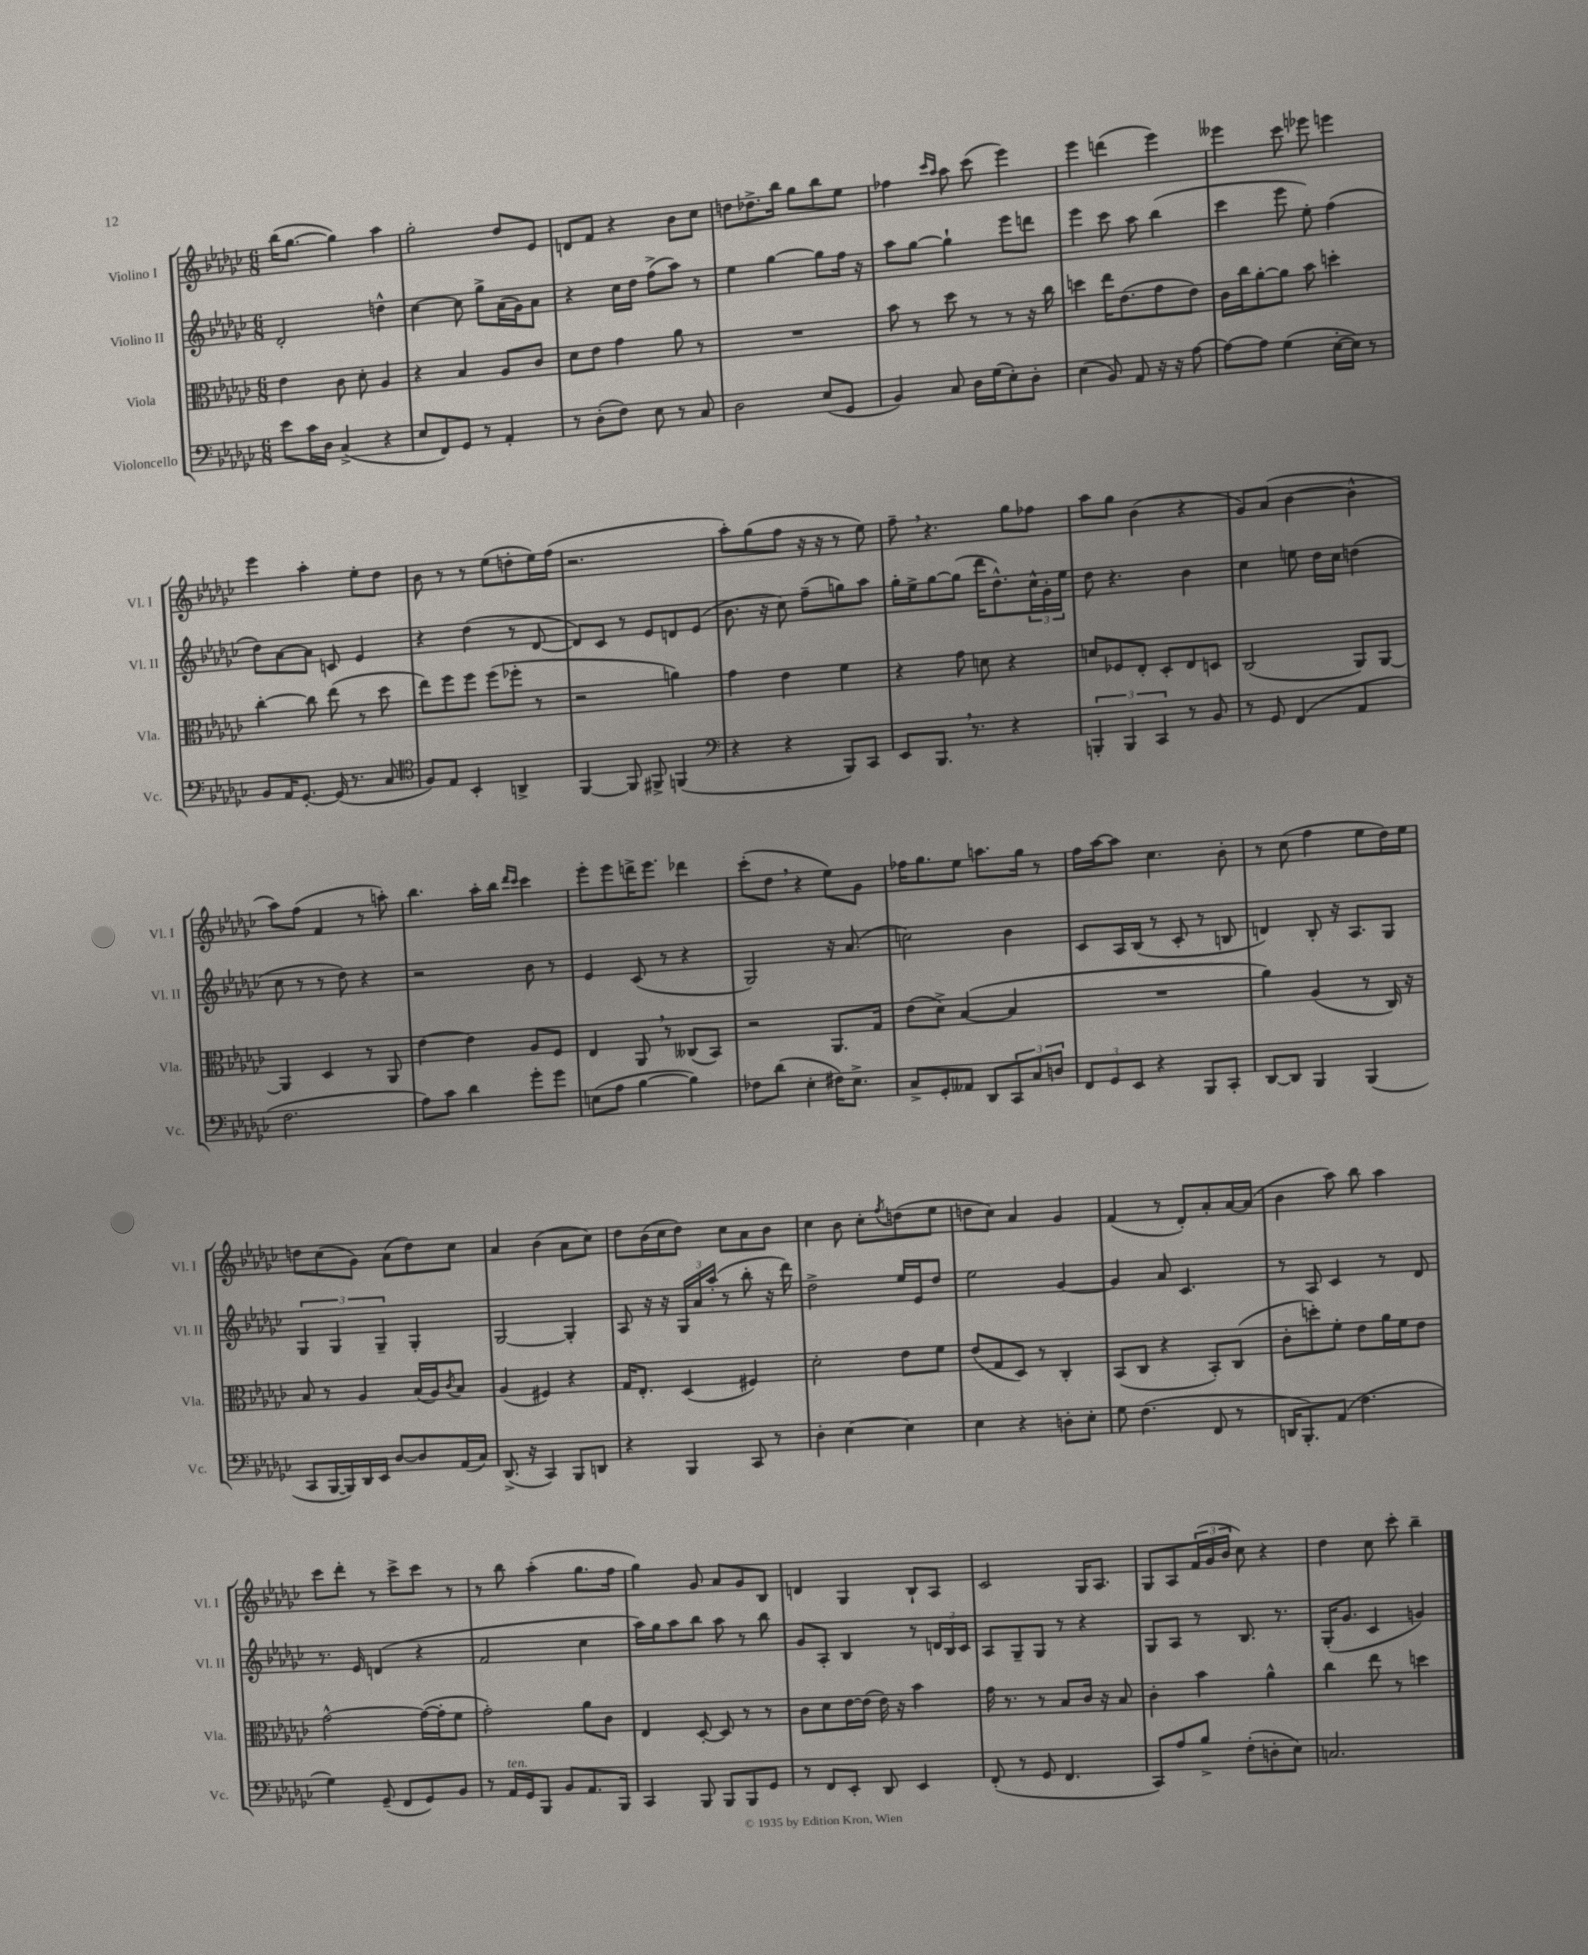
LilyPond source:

<<
\new StaffGroup <<
\new Staff = "s0" \with { instrumentName = "Violino I" shortInstrumentName = "Vl. I" } {
    \clef treble \key ges \major \numericTimeSignature \time 6/8
    bes''16( ges''8.~ ges''4) aes''4 |
    ges''2-. des''8 ees'8 |
    d'8 f'8 r4 bes'8 ces''8 |
    d''8 des''8.-> bes''16 ges''8 bes''8 ees''8 |
    fes''4 \grace { ces'''16 aes''16 } aes''8 ces'''8( ees'''4) |
    ees'''4 d'''4( ees'''4) |
    eeses'''4 ces'''8 ees'''8 e'''4 |
    ees'''4 aes''4-. ees''8-. des''8 |
    bes'8 r8 r8 ees''8( d''8-. ees''16) f''16( |
    r2. |
    aes''8-.) ges''8( f''8 r16 r16 r8 ees''8) |
    f''8-- \breathe r4. ges''8 fes''8 |
    aes''8 ges''8 bes'4( r4 |
    ges'8) aes'8( bes'4~ bes'4-^ |
    aes''8) f''8( f'4 r8 a''8-.) |
    bes''4. aes''16-. bes''16 \grace { des'''16 ces'''16 } ces'''4 |
    ees'''8-. ees'''8 d'''16-> ees'''8. des'''4 |
    ces'''8-.( des''8 \breathe r4 ees''8) ges'8 |
    fes''16 ges''8. ees''8 a''8. ges''16 r8 |
    f''16 aes''16~ aes''8 ces''4. bes'8-. |
    r8 ces''8( f''4 ees''8 des''16) ees''16 |
    d''8 ces''8( ges'8) aes'8( d''8) ces''8 |
    aes'4 bes'4( aes'8 ces''8) |
    des''8 bes'16( ces''16 des''8) ces''8 aes'8 bes'8 |
    ces''4 bes'8 ces''8-. \acciaccatura { f''8 } d''8( ees''8 |
    d''8 ces''8) aes'4 ges'4 |
    f'4( r8 des'8-.) aes'8-. aes'16~ aes'16( |
    bes'4 aes''8) bes''8 aes''4 |
    ces'''8 des'''8-. r8 ces'''8-> ces'''8 r8 |
    r8 bes''8 aes''4-.( ges''8. f''16 |
    ges''4) ges'8 aes'8 ges'8 bes8 |
    d'4 ges4 bes8-! aes8 |
    ces'2 ges16 aes8. |
    ges8 aes8 \tuplet 3/2 { f'16( ges'16 bes'16 } ces''8) r4 |
    des''4 ces''8 ces'''8-. bes''4-- \bar "|." |
}
\new Staff = "s1" \with { instrumentName = "Violino II" shortInstrumentName = "Vl. II" } {
    \clef treble \key ges \major \numericTimeSignature \time 6/8
    des'2-. d''4-^ |
    ces''4~ ces''8 ges''8-> aes'16( ges'16) aes'8 |
    r4 ces''16 des''16 f''8->( aes''8) r8 |
    ees''4 ges''4~ ges''8 f''16 r16 |
    aes''8 ges''8~ ges''4-! ees'''8 d'''8 |
    ees'''4 ces'''8 aes''8 bes''4( |
    ces'''4 ees'''8 ees''8-.) f''4( |
    des''8) aes'8~ aes'8 c'8 ees'4 |
    r4 des''4( r8 des'8~ |
    des'8) ces'8 r8 ees'8 d'8 ees'8( |
    bes'8. r16 ces''8) f''8--( g''8) aes''8 |
    ges''16-. ees''16-> ges''8~ ges''8( des'''16 des''8.-^) \tuplet 3/2 { ces''16-^ ges'16-. ees''16 } |
    des''8 r4. bes'4 |
    ces''4 e''8 des''16 ces''16 d''4( |
    ces''8 r8 r8 des''8) r4 |
    r2 bes'8 r8 |
    ees'4 ces'8( r8 r4 |
    ges2) r16 aes'8.( |
    c''2) bes'4 |
    ces'8 aes16 bes16( r8 ces'8-. r8 b8 |
    d'4) bes8-. r16 aes8. ges8 |
    \tuplet 3/2 { ges4 ges4 ges4-- } ges4-. |
    ges2~ ges4-. |
    aes8 r16 r16 \tuplet 3/2 { ges16 aes'16 aes''16-.( } r8 bes''8-. r16 des'''16) |
    des''2-> ees''16 ees'16 des''8 |
    ees''2 ges'4~ |
    ges'4 aes'8 ces'4. |
    r8 aes8 ces'4 r8 des'8 |
    r8. ees'16 d'4( r4 |
    f'2 ces''4 |
    aes''16) ges''16 aes''8 bes''8 aes''8 r8 bes''8 |
    ges'8 aes8-. bes4 r8 \tuplet 3/2 { d'16 bes16 ces'16 } |
    aes8 ges8-- ges8 r8 r4 |
    ges8 aes8 r8 bes8. r8. |
    ges16-.( ges'8. ces'4 g'4) \bar "|." |
}
\new Staff = "s2" \with { instrumentName = "Viola" shortInstrumentName = "Vla." } {
    \clef alto \key ges \major \numericTimeSignature \time 6/8
    ees'4 ces'8 des'8-. aes4 |
    r4 bes4 aes8 ces'8 |
    des'8 ees'8 ges'4 aes'8 r8 |
    R2. |
    bes'8 r8 des''8 r8 r8 r16 ces''16 |
    d''4 ees''16 ees'8.( ges'8 ees'8) |
    ces'16 ces''16 aes'8~-. aes'8 bes'8 d''4-. |
    ces''4~-. ces''8 ees''8( r8 des''8 |
    ees''8) f''8 f''8 f''8( fes''8-. r8 |
    r2 a'4) |
    ges'4 ees'4 f'4 |
    r4 ges'8 d'8 r4 |
    d'8 fes8 ees8-. des8-. ees8 d8 |
    ces2( aes,8) aes,8~ |
    aes,4 des4 r8 aes,8 |
    ees'4~ ees'4 aes8 f8 |
    ees4 aes,8 \breathe r8 ceses8( bes,8) |
    r2 aes,8. ges16 |
    ees'8( des'8->) bes4~( bes4 |
    R2. |
    aes'4) aes4( r8 ces16) r16 |
    bes8 r8 aes4 bes16( aes16) \acciaccatura { ces'8 } bes8 |
    aes4( fis4) r4 |
    ges16 ees8.-. des4( fis4) |
    des'2-. ees'8 f'8 |
    ees'8( ges8 des8) r8 ces4-. |
    bes,8( ces8 r4 bes,8-.) ces8( |
    ces'8-. d''8-.) f'8-. ees'8 aes'16 f'16 ees'8 |
    ges'2~-^ ges'16~( ges'16-. f'8 |
    ges'2-.) aes'8 ces'8 |
    ees4 des8~-. des8 r8 r8 |
    ces'8 des'8 ees'16~ ees'16( ees'16) r16 bes'4 |
    ges'16 r8. r8 bes8 ces'16 r16 bes8 |
    ces'4-. bes'4 aes'4-^ |
    ces''4 ees''8 r8 d''4 \bar "|." |
}
\new Staff = "s3" \with { instrumentName = "Violoncello" shortInstrumentName = "Vc." } {
    \clef bass \key ges \major \numericTimeSignature \time 6/8
    ees'8 ces'16 des16 ces4->( r4 |
    ees8 f,8) ges,8 r8 aes,4-. |
    r8 des8-.( f8) ees8 r8 ces8 |
    des2 ees8( ges,8 |
    bes,4) ces8 des16 ges16( ees8-.) des8-. |
    ees4( bes,8) aes,8 r16 r16 aes8~ |
    aes8~ aes8 ges4( ees16~-. ees16) r8 |
    bes,8 aes,16 ges,8.~-. ges,16( r8. ces8 |
    \clef tenor f8) ees8 bes,4-. a,4-> |
    f,4~ f,8 fis,8-> f,4( |
    \clef bass r4 r4 bes,,8) ces,8 |
    ees,8 bes,,8. \breathe r8. r4 |
    \tuplet 3/2 { b,,4-. b,,4 ces,4 } r8 bes,8 |
    r8 ges,8 f,4( aes,4 |
    f2. |
    aes8) ces'8 des'4 ges'8-. ges'8 |
    e8( aes8 bes4~ bes4) |
    fes8 des'8( ees4-. fis16) ees8.-> |
    ces8-> ges,8-. aeses,8 des,8 \tuplet 3/2 { ces,8 ces8 d8 } |
    \tuplet 3/2 { f,8 ges,8 ees,8 } r4 bes,,8 ces,8-. |
    des,8~ des,8 bes,,4 bes,,4( |
    ces,8 bes,,16~ bes,,16) des,16 ees,16 des8~ des8 aes,16( ces16) |
    des,8.->( r16 ces,4) bes,,8 d,8 |
    r4 bes,,4 ces,8 r8 |
    des4-. ees4~ ees4 |
    ees4 r4 d8-. ees8-. |
    ges8 f4.( f,8 r8 |
    d,16 bes,,8.-.) aes,8( f4. |
    ges4) ges,8--( f,8 ges,8) bes,8 |
    r8 aes,16^\markup { \italic "ten." } ges,16 bes,,8 bes,8 aes,8. bes,,16 |
    ces,4 bes,,8 bes,,8 bes,,8 ges,8 |
    r8 f,8 ees,8-. des,8 ees,4 |
    f,8-.( r8 ges,8 f,4. |
    ces,8) aes8 bes8-> f8-.( d8-. ees8) |
    c2. \bar "|." |
}
>>
>>
\layout { \context { \Score \remove "Bar_number_engraver" } }
